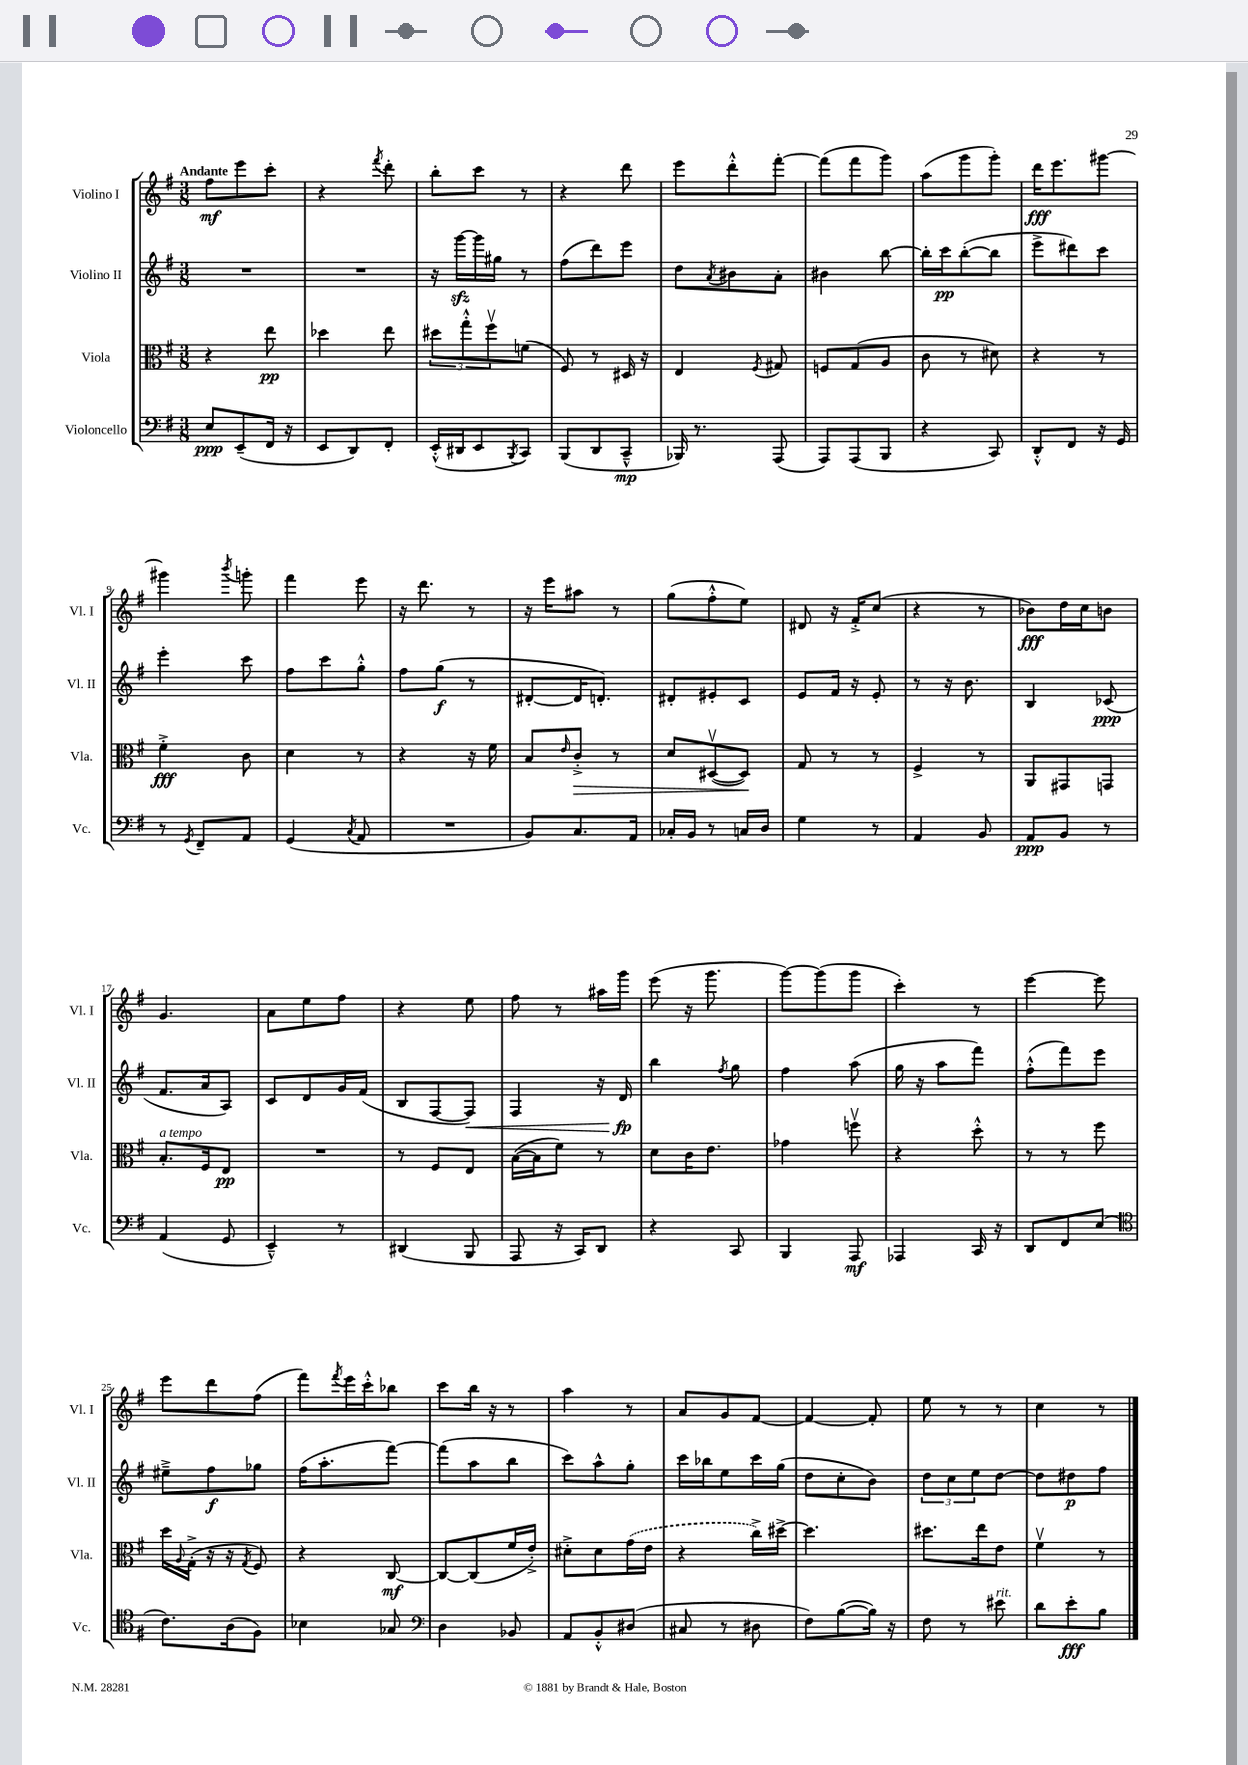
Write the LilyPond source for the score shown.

<<
\new StaffGroup <<
\new Staff = "s0" \with { instrumentName = "Violino I" shortInstrumentName = "Vl. I" } {
    \clef treble \key g \major \numericTimeSignature \time 3/8 \tempo "Andante"
    fis''8\mf e'''8 c'''8-. |
    r4 \acciaccatura { fis'''8 } d'''8-. |
    b''8-. c'''8 r8 |
    r4 d'''8 |
    e'''8 d'''8-.-^ fis'''8~-. |
    fis'''8( fis'''8 g'''8) |
    a''8( g'''8 g'''8-.) |
    d'''16\fff e'''8. gis'''8~ |
    gis'''4 \acciaccatura { b'''8 } g'''8-. |
    fis'''4 e'''8 |
    r16 d'''8. r8 |
    r16 e'''16 ais''8 r8 |
    g''8( fis''8-.-^ e''8) |
    dis'8 r16 fis'16-.-> c''8( |
    r4 r8 |
    bes'8\fff) d''16 c''16 b'8 |
    g'4. |
    a'8 e''8 fis''8 |
    r4 e''8 |
    fis''8 r8 ais''16 g'''16 |
    e'''8( r16 g'''8. |
    g'''8~) g'''8( g'''8 |
    c'''4-.) r8 |
    e'''4~ e'''8 |
    e'''8 d'''8 fis''8( |
    fis'''8) \acciaccatura { fis'''8 } e'''16 c'''16-.-^ bes''8 |
    c'''8 b''16 r16 r8 |
    a''4 r8 |
    a'8 g'8 fis'8~ |
    fis'4~ fis'8-. |
    e''8 r8 r8 |
    c''4 r8 \bar "|." |
}
\new Staff = "s1" \with { instrumentName = "Violino II" shortInstrumentName = "Vl. II" } {
    \clef treble \key g \major \numericTimeSignature \time 3/8
    R4. |
    R4. |
    r16 g'''16~\sfz g'''16 gis''16 r8 |
    fis''8( d'''8) e'''8 |
    d''8 \acciaccatura { a'8 } bis'8 a'8-. |
    bis'4 b''8~ |
    b''16-. c'''16\pp b''8~-.( b''8 |
    e'''8-> dis'''8) c'''8 |
    e'''4-. c'''8 |
    fis''8 c'''8 g''8-.-^ |
    fis''8 g''8\f( r8 |
    dis'8~-. dis'16 d'8.-.) |
    dis'8-. eis'8-. c'8 |
    e'8 fis'16 r16 e'8-. |
    r8 r16 b'8. |
    b4 ces'8\ppp( |
    fis'8. a'16 a8) |
    c'8 d'8 g'16 fis'16( |
    b8 fis8~ fis8\<) |
    fis4 r16 d'16\fp\! |
    b''4 \acciaccatura { fis''8 } g''8 |
    fis''4 a''8( |
    g''16 r16 a''8 fis'''8) |
    fis''8-.-^( fis'''8) e'''8 |
    eis''8---> fis''8\f ges''8 |
    fis''16( a''8.-. fis'''8~) |
    fis'''8( a''8 b''8 |
    c'''8) a''8-^ g''8-. |
    c'''16 bes''16 e''8 c'''16 g''16( |
    d''8 c''8-. b'8) |
    \tuplet 3/2 { d''8 c''8 e''8 } d''8~ |
    d''8 dis''8\p fis''8 \bar "|." |
}
\new Staff = "s2" \with { instrumentName = "Viola" shortInstrumentName = "Vla." } {
    \clef alto \key g \major \numericTimeSignature \time 3/8
    r4 e''8\pp |
    des''4 e''8 |
    \tuplet 3/2 { dis''8 g''8-.-^ fis''8\upbow } f'8( |
    fis8) r8 dis16 r16 |
    e4 \acciaccatura { fis8 } gis8 |
    f8 g8( a8 |
    c'8 r8 dis'8) |
    r4 r8 |
    fis'4-.->\fff c'8 |
    d'4 r8 |
    r4 r16 fis'16 |
    b8 \grace { e'16 } c'8-.->\> r8 |
    d'8 dis8~\upbow( dis8\!) |
    g8 r8 r8 |
    fis4-> r8 |
    a,8 gis,8 g,8 |
    b8.-.^\markup { \italic "a tempo" } fis16 e8\pp |
    R4. |
    r8 fis8 e8 |
    b16~( b16 fis'8) r8 |
    d'8 c'16 e'8. |
    ges'4 f''8\upbow |
    r4 d''8-.-^ |
    r8 r8 fis''8 |
    d''16 \appoggiatura { a8 } g16-.->( r16 r16 \acciaccatura { g8 } fis8) |
    r4 c8~\mf |
    c8~ c8( fis'16 e'16-.->) |
    dis'8-.-> dis'8 \once \slurDashed g'16( e'16 |
    r4 c''16->) dis''16~-> |
    dis''4. |
    dis''8. e''16 e'8 |
    fis'4\upbow r8 \bar "|." |
}
\new Staff = "s3" \with { instrumentName = "Violoncello" shortInstrumentName = "Vc." } {
    \clef bass \key g \major \numericTimeSignature \time 3/8
    e8\ppp e,8--( fis,16 r16 |
    e,8 d,8) fis,8-. |
    e,16-.-^( dis,16 e,8 \acciaccatura { b,,8 } c,8) |
    b,,8( d,8 c,8---^\mp |
    bes,,16) r8. a,,8( |
    a,,8) a,,8( b,,8 |
    r4 c,8) |
    d,8-.-^ fis,8 r16 g,16 |
    r8 \acciaccatura { g,8 } fis,8-- a,8 |
    g,4( \acciaccatura { c8 } a,8 |
    R4. |
    b,8) c8. a,16 |
    ces16-. b,16 r8 c16 d16 |
    g4 r8 |
    a,4 b,8 |
    a,8\ppp b,8 r8 |
    a,4( g,8 |
    e,4---^) r8 |
    dis,4( b,,8 |
    a,,8 r16 c,16) d,8 |
    r4 c,8 |
    b,,4 a,,8\mf |
    aes,,4 c,16 r16 |
    d,8 fis,8 e8( |
    \clef tenor c'8.) a16( fis8) |
    bes4 ges8 |
    \clef bass d4 bes,8 |
    a,8 b,8-.-^ dis8( |
    cis8 r8 dis8 |
    fis8) b8~( b16) r16 |
    fis8 r8 eis'8^\markup { \italic "rit." } |
    d'8 e'8-.\fff b8 \bar "|." |
}
>>
>>
